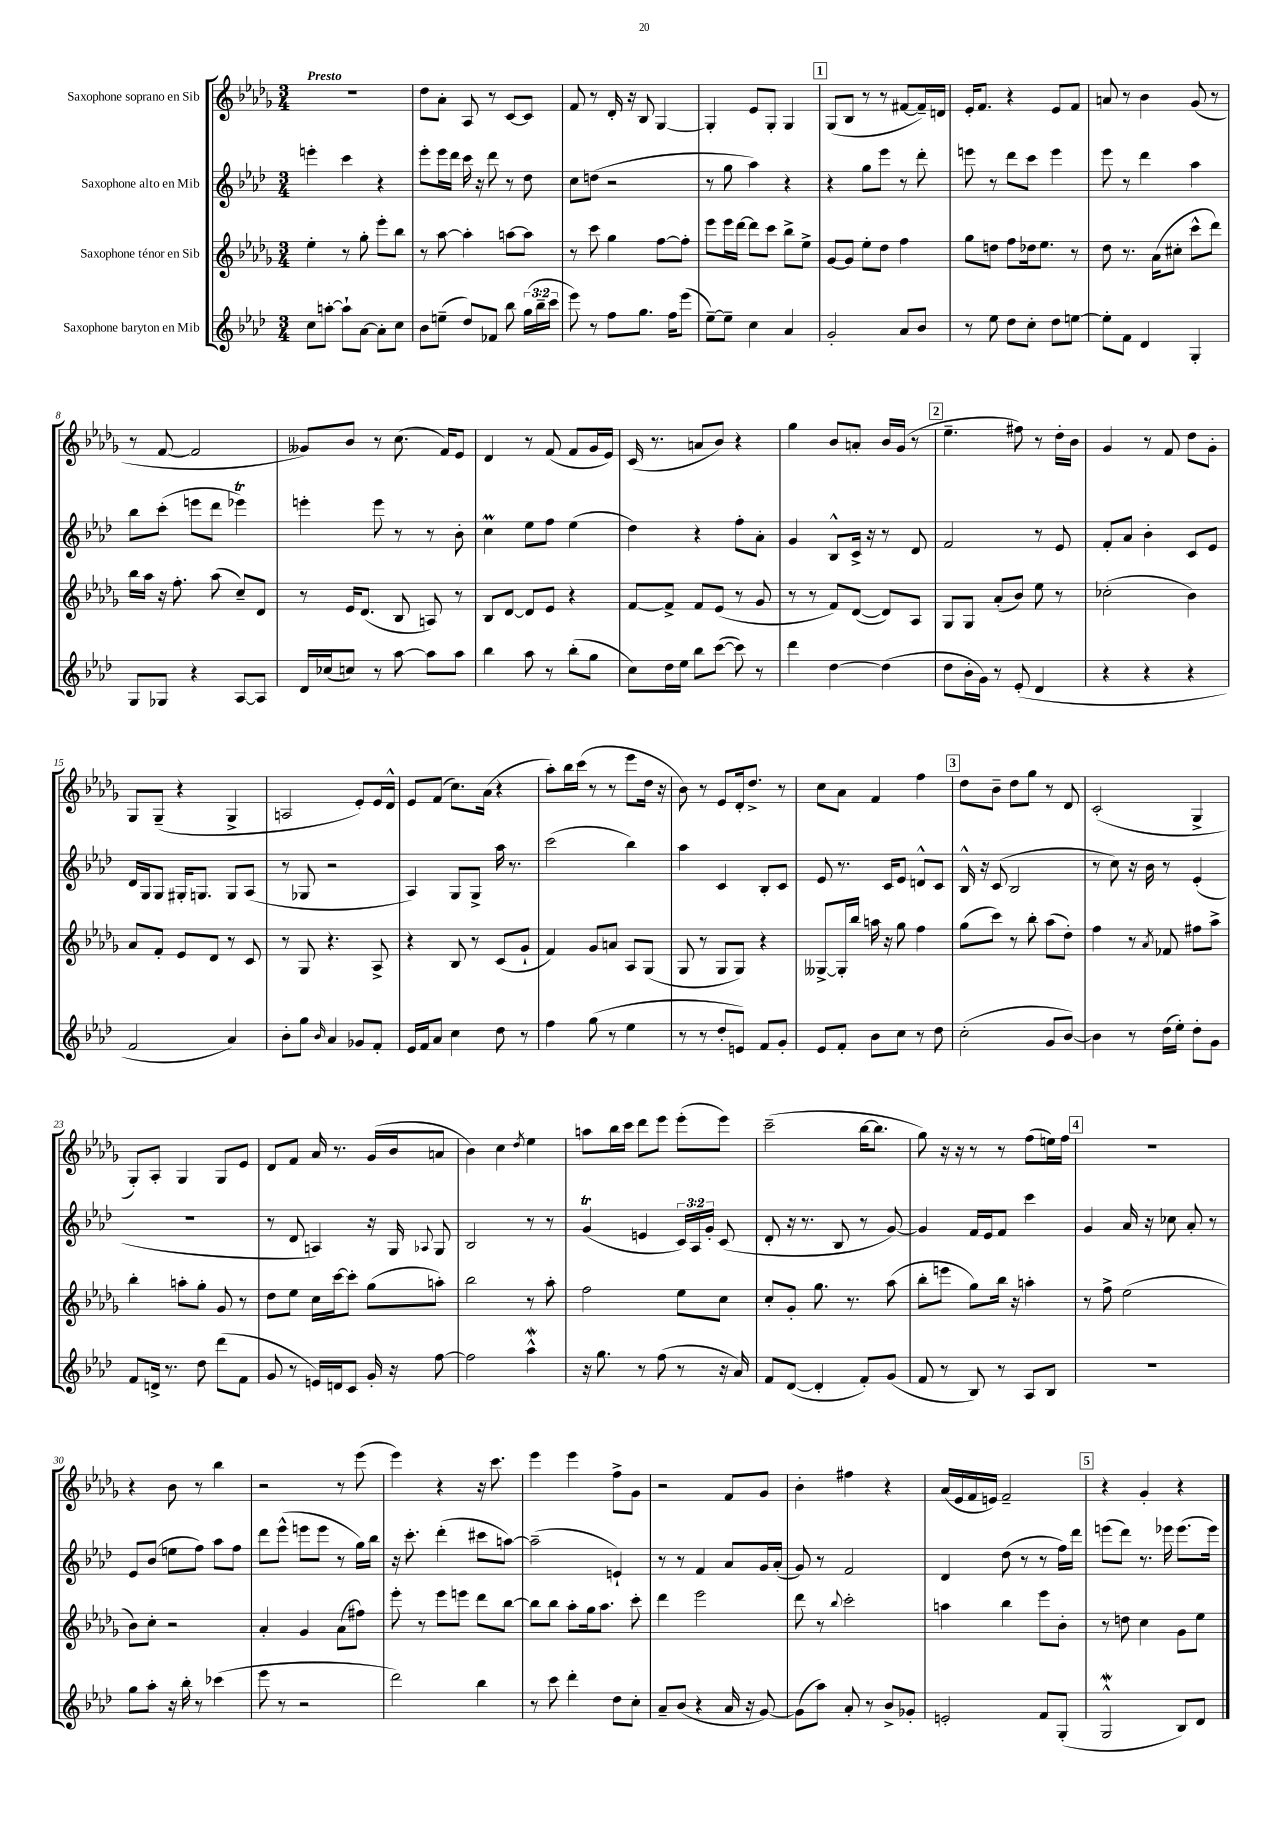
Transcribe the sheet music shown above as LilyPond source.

<<
\new StaffGroup <<
\new Staff = "s0" \with { instrumentName = "Saxophone soprano en Sib" } {
    \clef treble \key des \major \numericTimeSignature \time 3/4 \tempo "Presto"
    \autoBeamOff R2. |
    des''8[ aes'8]-. aes8 r8 c'8[~ c'8] |
    f'8 r8 des'16-. r16 bes8 ges4~ |
    ges4-. ees'8[ ges8]-. ges4 |
    \mark \markup { \box "1" } ges8[( bes8] r8 r8 fis'8[~ fis'16--) d'16] |
    ees'16[-. f'8.] r4 ees'8[ f'8] |
    a'8 r8 bes'4 ges'8( r8 |
    r8 f'8~ f'2 |
    geses'8[) bes'8] r8 c''8.( f'16[) ees'8] |
    des'4 r8 f'8( f'8[ ges'16 ees'16]) |
    c'16( r8. a'8[ bes'8]) r4 |
    ges''4 bes'8[ a'8]-. bes'16[ ges'16]( r8 |
    \mark \markup { \box "2" } ees''4.-- fis''8) r8 des''16[-. bes'16] |
    ges'4 r8 f'8 des''8[ ges'8]-. |
    ges8[ ges8]--( r4 ges4-> |
    a2 ees'8[-.) ees'16 des'16]-^ |
    ees'8[ f'8]( c''8.[) aes'16]( r4 |
    aes''8[-.) bes''16 c'''16]( r8 r8 ees'''8[ des''16] r16 |
    bes'8) r8 ees'8[ des'16-. des''8.]-> r8 |
    c''8[ aes'8] f'4 f''4 |
    \mark \markup { \box "3" } des''8[ bes'8]-- des''8[ ges''8] r8 des'8 |
    c'2-.( ges4-> |
    ges8[-.) aes8]-. ges4 ges8[ ees'8] |
    des'8[ f'8] aes'16 r8. ges'16[( bes'16 a'8] |
    bes'4) c''4 \acciaccatura { des''8 } ees''4 |
    a''8[ bes''16 c'''16] des'''8[ ees'''8] ees'''8[-.( ees'''8]) |
    c'''2--( bes''16[~ bes''8.] |
    ges''8) r16 r16 r8 r8 f''8[( e''16) f''16] |
    \mark \markup { \box "4" } R2. |
    r4 bes'8 r8 bes''4 |
    r2 r8 ees'''8( |
    ees'''4) r4 r16 c'''8. |
    ees'''4 ees'''4 f''8[-> ges'8] |
    r2 f'8[ ges'8] |
    bes'4-. fis''4 r4 |
    aes'16[( ees'16 f'16 e'16]) f'2-- |
    \mark \markup { \box "5" } r4 ges'4-. r4 \bar "|." |
}
\new Staff = "s1" \with { instrumentName = "Saxophone alto en Mib" } {
    \clef treble \key aes \major \numericTimeSignature \time 3/4 \override Staff.TupletNumber.text = #tuplet-number::calc-fraction-text
    \autoBeamOff e'''4-. c'''4 r4 |
    ees'''8[-. ees'''16 des'''16] c'''16 r16 des'''8 r8 des''8 |
    c''8[ d''8]( r2 |
    r8 g''8 aes''4) r4 |
    \mark \markup { \box "1" } r4 g''8[ ees'''8] r8 des'''8-. |
    e'''8 r8 des'''8[ c'''8] e'''4 |
    ees'''8 r8 des'''4 aes''4 |
    bes''8[ c'''8]-.( e'''8[ des'''8] ees'''4\trill) |
    e'''4-. e'''8 r8 r8 bes'8-. |
    c''4\prall ees''8[ f''8] ees''4( |
    des''4) r4 f''8[-. aes'8]-. |
    g'4 bes8[-^ c'16]-> r16 r8 des'8 |
    \mark \markup { \box "2" } f'2 r8 ees'8 |
    f'8[-. aes'8] bes'4-. c'8[ ees'8] |
    des'16[ g16 g8] gis16[-. g8.] g8[ aes8]( |
    r8 ges8 r2 |
    aes4) g8[ g8]-> aes''16 r8. |
    c'''2( bes''4) |
    aes''4 c'4 bes8[-. c'8] |
    ees'8 r8. c'16[ ees'8] d'8[-^ c'8] |
    \mark \markup { \box "3" } bes16-^ r16 c'8( bes2 |
    r8 c''8) r16 bes'16 r8 ees'4-.( |
    R2. |
    r8 des'8 a4) r16 g16 \appoggiatura { aes8 } g8 |
    bes2 r8 r8 |
    g'4\trill( e'4 \tuplet 3/2 { c'16[) aes16 g'16]-. } c'8( |
    des'8-. r16 r8. bes8 r8 g'8~) |
    g'4 f'16[ ees'16 f'8] c'''4 |
    \mark \markup { \box "4" } g'4 aes'16 r16 ces''8 aes'8-. r8 |
    ees'8[ bes'8]( e''8[ f''8]) aes''8[ f''8] |
    des'''8[ ees'''8]-^( e'''8[ e'''8] r8 g''16[) bes''16] |
    r16 c'''8.-. des'''4-.( cis'''8[ a''8]~) |
    a''2--( e'4-!) |
    r8 r8 f'4 aes'8[ g'16 aes'16]-.( |
    g'8) r8 f'2 |
    des'4 des''8( r8 r8 f''16[) des'''16] |
    \mark \markup { \box "5" } e'''8[( des'''8]) r8. ees'''16 ees'''8.[( ees'''16]) \bar "|." |
}
\new Staff = "s2" \with { instrumentName = "Saxophone ténor en Sib" } {
    \clef treble \key des \major \numericTimeSignature \time 3/4
    \autoBeamOff ees''4-. r8 ges''8-. ees'''8[-. bes''8] |
    r8 aes''8~ aes''4-. a''8[~ a''8] |
    r8 c'''8 ges''4 f''8[~ f''8]-. |
    ees'''8[ ees'''16 des'''16]~ des'''8[ c'''8] bes''8[-> ees''8]-> |
    \mark \markup { \box "1" } ges'8[~ ges'8] ees''8[-. des''8] f''4 |
    ges''8[ d''8] f''8[ des''16 ees''8.] r8 |
    des''8 r8. aes'16[( cis''8]-. c'''8[-^ des'''8]) |
    bes''16[ aes''16] r16 f''8.-. aes''8( c''8[--) des'8] |
    r8 ees'16[ des'8.]( bes8 a8) r8 |
    bes8[ des'8]~ des'8[ ees'8] r4 |
    f'8[~ f'8]-> f'8[ ees'8]( r8 ges'8 |
    r8 r8 f'8[) des'8]~( des'8[) aes8] |
    \mark \markup { \box "2" } ges8[ ges8] aes'8[-.( bes'8]) ees''8 r8 |
    ces''2-.( bes'4) |
    aes'8[ f'8]-. ees'8[ des'8] r8 c'8 |
    r8 ges8 r4. aes8-> |
    r4 bes8 r8 c'8[( ges'8]-! |
    f'4) ges'8[ a'8] aes8[ ges8]( |
    ges8 r8 ges8[ ges8]) r4 |
    geses8[~-> geses16-. bes''16] a''16 r16 ges''8 f''4 |
    \mark \markup { \box "3" } ges''8[( c'''8]) r8 bes''8-. aes''8[( des''8]-.) |
    f''4 r8 \acciaccatura { aes'8 } fes'8 fis''8[ aes''8]-> |
    bes''4-. a''8[-. ges''8]-. ges'8 r8 |
    des''8[ ees''8] c''16[ c'''16~ c'''8]-. ges''8[( a''8]-.) |
    bes''2 r8 aes''8-. |
    f''2 ees''8[ c''8] |
    c''8[-. ges'8]-. ges''8. r8. aes''8( |
    bes''8[-. e'''8] ges''8[) bes''16] r16 a''4-. |
    \mark \markup { \box "4" } r8 f''8-> ees''2( |
    bes'8[) c''8]-. r2 |
    aes'4-. ges'4 aes'8[( fis''8]) |
    ees'''8-. r8 ees'''8[ e'''8] des'''8[ bes''8]~ |
    bes''8[ bes''8] aes''8[-. ges''16 aes''8.] c'''8-. |
    des'''4 ees'''2 |
    des'''8 r8 \appoggiatura { bes''8 } c'''2-. |
    a''4 bes''4 ees'''8[ bes'8]-. |
    \mark \markup { \box "5" } r8 d''8 c''4 ges'8[ ees''8] \bar "|." |
}
\new Staff = "s3" \with { instrumentName = "Saxophone baryton en Mib" } {
    \clef treble \key aes \major \numericTimeSignature \time 3/4 \override Staff.TupletNumber.text = #tuplet-number::calc-fraction-text
    \autoBeamOff c''8[ a''8]~-. a''8[-! aes'8]~ aes'8[-. c''8] |
    bes'8[ e''8]--( des''8[) fes'8] bes''8 \tuplet 3/2 { g''16[( bes''16-- c'''16] } |
    ees'''8) r8 f''8[ g''8.] f''16[ ees'''8]( |
    ees''8[~--) ees''8]-- c''4 aes'4 |
    \mark \markup { \box "1" } g'2-. aes'8[ bes'8] |
    r8 ees''8 des''8[ c''8]-. des''8[ e''8]~ |
    e''8[-. f'8] des'4 g4-. |
    g8[ ges8] r4 aes8[~ aes8] |
    des'16[ ces''16( c''8]) r8 aes''8~ aes''8[ aes''8] |
    bes''4 aes''8 r8 bes''8[-.( g''8] |
    c''8[) des''16 ees''16] bes''8[ c'''8]~( c'''8) r8 |
    des'''4 des''4~ des''4( |
    \mark \markup { \box "2" } des''8[ bes'16-. g'16]) r8 ees'8-.( des'4 |
    r4 r4 r4 |
    f'2 aes'4) |
    bes'8[-. g''8] \grace { bes'16 } aes'4 ges'8[ f'8]-. |
    ees'16[ f'16 aes'8] c''4 des''8 r8 |
    f''4 g''8( r8 ees''4 |
    r8 r8 des''8[-. e'8]) f'8[ g'8]-. |
    ees'8[ f'8]-. bes'8[ c''8] r8 des''8 |
    \mark \markup { \box "3" } c''2-.( g'8[ bes'8]~) |
    bes'4 r8 des''16[( ees''16]-.) des''8[-. g'8] |
    f'8[ d'16]-> r8. des''8 des'''8[( f'8] |
    g'8 r8 e'16[) d'16 c'8] g'16-. r16 f''8~ |
    f''2 aes''4-^\mordent |
    r16 g''8. r8 f''8( r8 r16 aes'16) |
    f'8[ des'8]~( des'4-. f'8[-.) g'8]( |
    f'8 r8 bes8) r8 aes8[ bes8] |
    \mark \markup { \box "4" } R2. |
    g''8[ aes''8]-. r16 bes''16-. r8 ces'''4( |
    ees'''8 r8 r2 |
    des'''2) bes''4 |
    r8 c'''8 des'''4-. des''8[ c''8]-. |
    aes'8[-- bes'8]( r4 aes'16 r16 g'8~) |
    g'8[( aes''8]) aes'8-. r8 bes'8[-> ges'8]-. |
    e'2-. f'8[ g8]-.( |
    \mark \markup { \box "5" } g2-^\mordent bes8[) des'8] \bar "|." |
}
>>
>>
